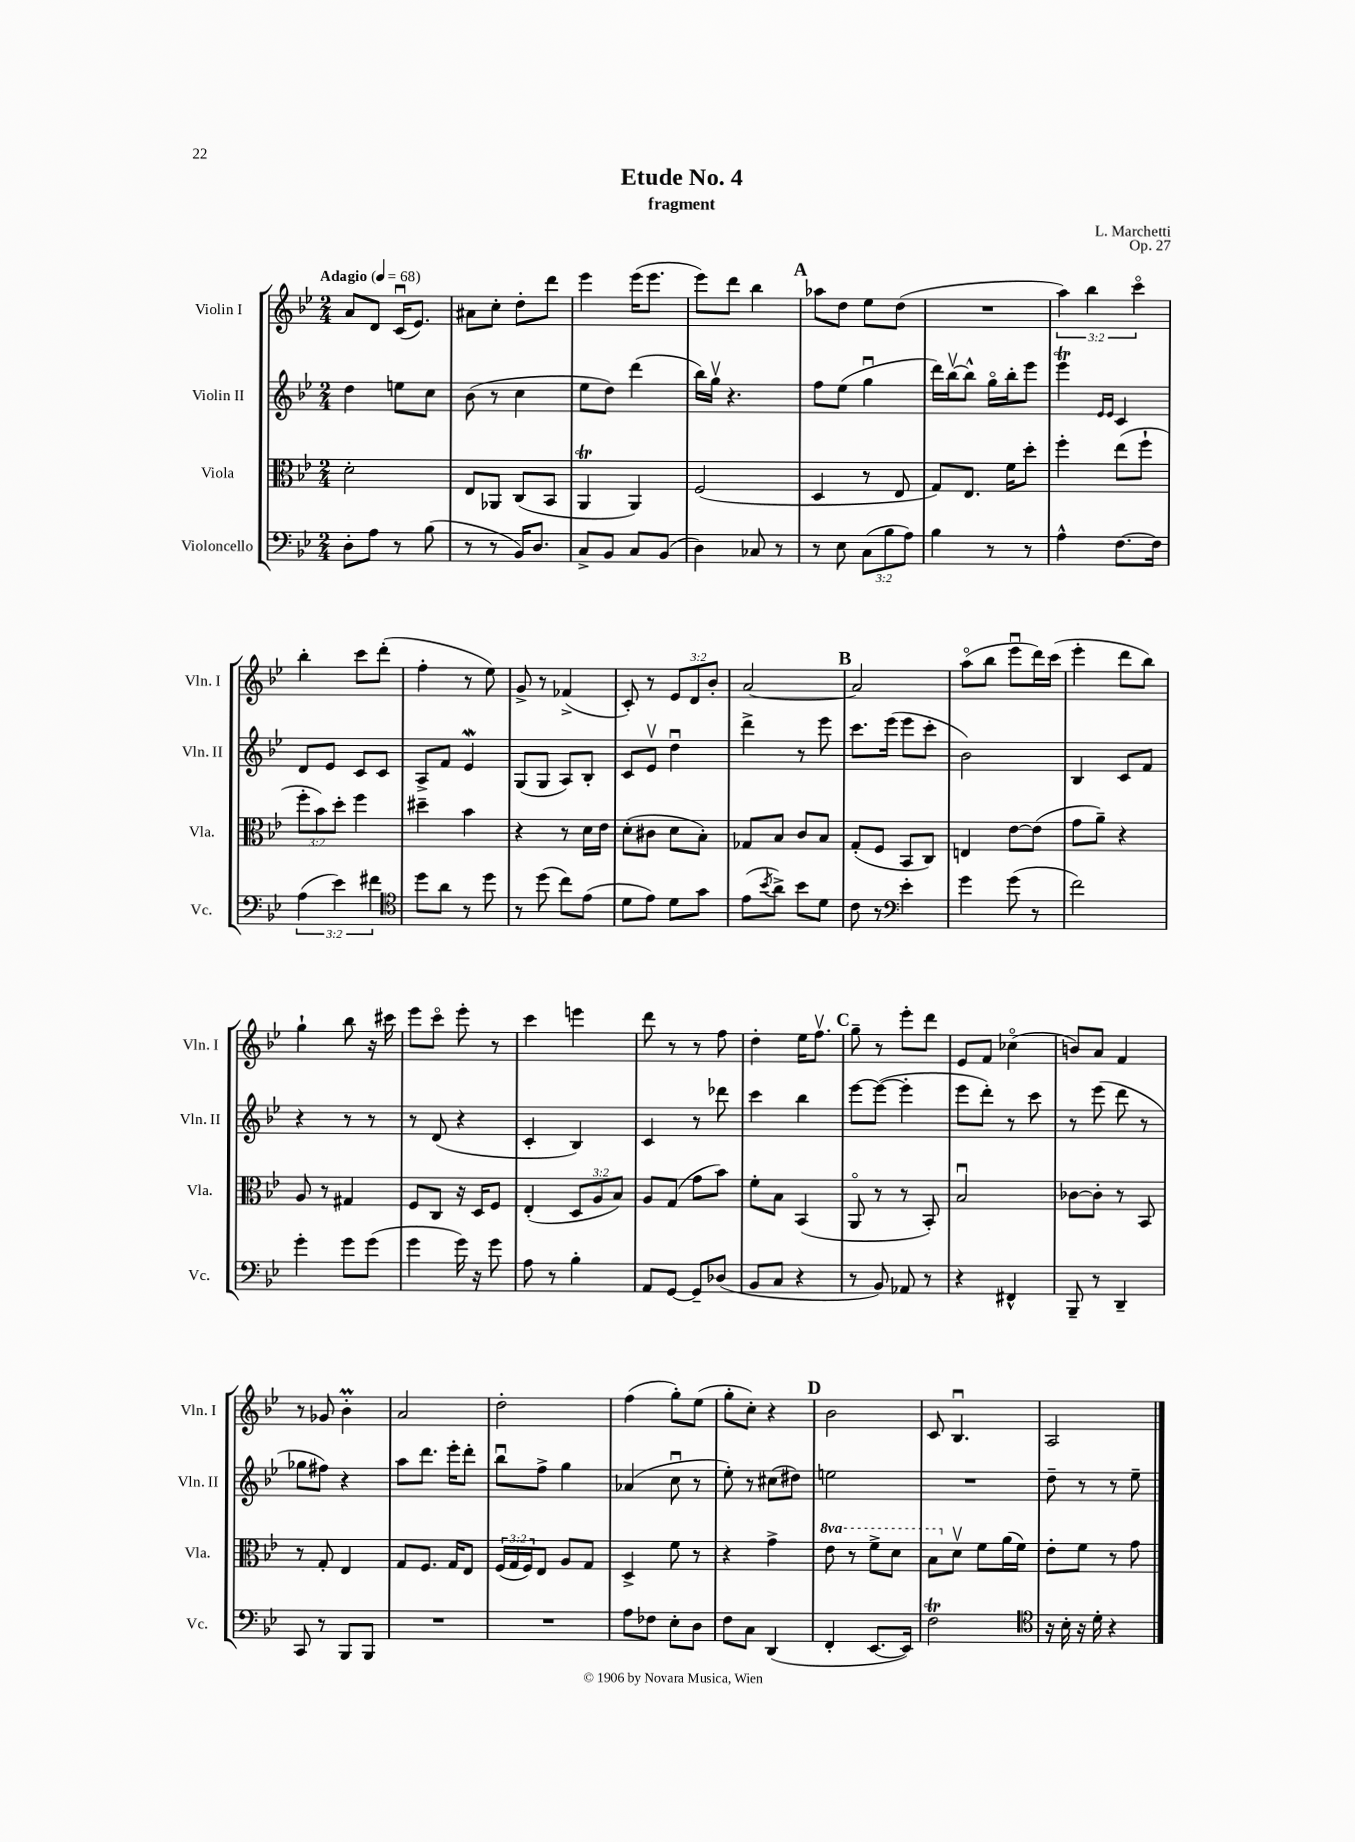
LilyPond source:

\header { title = "Etude No. 4" composer = "L. Marchetti" subtitle = "fragment" opus = "Op. 27" }
<<
\new StaffGroup <<
\new Staff = "s0" \with { instrumentName = "Violin I" shortInstrumentName = "Vln. I" } {
    \clef treble \key bes \major \numericTimeSignature \time 2/4 \override Staff.TupletNumber.text = #tuplet-number::calc-fraction-text \tempo "Adagio" 4 = 68
    a'8 d'8 c'16\downbow( ees'8.) |
    ais'8 c''8-. d''8-. d'''8 |
    ees'''4 ees'''16( ees'''8. |
    ees'''8) d'''8 bes''4 |
    \mark \markup { \bold "A" } aes''8 d''8 ees''8 d''8( |
    R2 |
    \tuplet 3/2 { a''4) bes''4 c'''4\flageolet } |
    bes''4-. c'''8 d'''8-.( |
    f''4-. r8 ees''8) |
    g'8-> r8 fes'4->( |
    c'8-.) r8 \tuplet 3/2 { ees'8 d'8 bes'8-. } |
    a'2~ |
    \mark \markup { \bold "B" } a'2 |
    a''8\flageolet( bes''8 ees'''8\downbow d'''16) c'''16( |
    ees'''4-. d'''8 bes''8) |
    g''4-! bes''8 r16 cis'''16 |
    ees'''8 c'''8\flageolet ees'''8-. r8 |
    c'''4 e'''4 |
    d'''8 r8 r8 f''8 |
    d''4-. ees''16 f''8.\upbow |
    \mark \markup { \bold "C" } g''8-- r8 ees'''8-. d'''8 |
    ees'8 f'8 ces''4\flageolet( |
    b'8) a'8 f'4 |
    r8 ges'8 bes'4-.\prall |
    a'2 |
    d''2-. |
    f''4( g''8-.) ees''8( |
    g''8-. c''8-.) r4 |
    \mark \markup { \bold "D" } bes'2 |
    c'8 bes4.\downbow |
    a2 \bar "|." |
}
\new Staff = "s1" \with { instrumentName = "Violin II" shortInstrumentName = "Vln. II" } {
    \clef treble \key bes \major \numericTimeSignature \time 2/4
    d''4 e''8 c''8 |
    bes'8( r8 c''4 |
    ees''8 d''8) d'''4( |
    bes''16) g''16\upbow r4. |
    \mark \markup { \bold "A" } f''8 ees''8( g''4\downbow |
    d'''16) bes''16~\upbow bes''8-^ g''16\flageolet bes''16-. ees'''8 |
    ees'''4\trill \grace { ees'16 ees'16 } c'4 |
    d'8 ees'8 c'8 c'8 |
    a8-> f'8 ees'4\mordent |
    g8( g8 a8) bes8-. |
    c'8 ees'8\upbow d''4\downbow |
    d'''4-> r8 ees'''8 |
    \mark \markup { \bold "B" } c'''8. ees'''16( ees'''8 c'''8-. |
    bes'2) |
    bes4 c'8 f'8 |
    r4 r8 r8 |
    r8 d'8( r4 |
    c'4-. bes4) |
    c'4 r8 des'''8 |
    c'''4 bes''4 |
    \mark \markup { \bold "C" } ees'''8~ ees'''8~( ees'''4-. |
    ees'''8 d'''8-.) r8 c'''8 |
    r8 ees'''8( d'''8 r8 |
    ges''8 fis''8) r4 |
    a''8 d'''8. ees'''16-. d'''8-. |
    bes''8\downbow f''8-> g''4 |
    aes'4( c''8\downbow r8 |
    ees''8-.) r8 cis''8( dis''8) |
    \mark \markup { \bold "D" } e''2 |
    R2 |
    d''8-- r8 r8 ees''8-- \bar "|." |
}
\new Staff = "s2" \with { instrumentName = "Viola" shortInstrumentName = "Vla." } {
    \clef alto \key bes \major \numericTimeSignature \time 2/4 \override Staff.TupletNumber.text = #tuplet-number::calc-fraction-text \set Staff.ottavationMarkups = #ottavation-simple-ordinals
    d'2-. |
    ees8 aes,8 c8( bes,8 |
    a,4\trill a,4) |
    f2( |
    \mark \markup { \bold "A" } d4 r8 ees8 |
    g8) ees8. f'16 d''8-. |
    f''4-. ees''8( f''8-! |
    \tuplet 3/2 { f''8-. bes'8) d''8-. } f''4 |
    dis''4-- bes'4 |
    r4 r8 d'16 ees'16 |
    d'8-.( cis'8 d'8 bes8-.) |
    ges8 bes8 c'8 bes8 |
    \mark \markup { \bold "B" } g8-.( f8 bes,8 c8) |
    e4 ees'8~ ees'8( |
    g'8 a'8--) r4 |
    a8 r8 gis4 |
    f8 c8 r16 d16 f8 |
    ees4-.( \tuplet 3/2 { d8 a8 bes8) } |
    a8 g8( g'8 bes'8) |
    f'8-. bes8 bes,4( |
    \mark \markup { \bold "C" } a,8\flageolet r8 r8 bes,8-.) |
    bes2\downbow |
    ces'8~ ces'8-. r8 bes,8 |
    r8 g8-. ees4 |
    g8 f8. g16 ees8 |
    \tuplet 3/2 { f16( g16 f16) } ees8 a8 g8 |
    d4-> f'8 r8 |
    r4 g'4-> |
    \mark \markup { \bold "D" } \ottava #1 ees''8 r8 f''8-> d''8 |
    bes'8 \ottava #0 d'8\upbow f'8 a'16( f'16) |
    ees'8-. f'8 r8 g'8 \bar "|." |
}
\new Staff = "s3" \with { instrumentName = "Violoncello" shortInstrumentName = "Vc." } {
    \clef bass \key bes \major \numericTimeSignature \time 2/4 \override Staff.TupletNumber.text = #tuplet-number::calc-fraction-text
    d8-. a8 r8 bes8( |
    r8 r8 bes,16) d8. |
    c8-> bes,8 c8 bes,8( |
    d4) ces8 r8 |
    \mark \markup { \bold "A" } r8 ees8 \tuplet 3/2 { c8( bes8 a8) } |
    bes4 r8 r8 |
    a4-^ f8.~ f16 |
    \tuplet 3/2 { a4( ees'4) fis'4 } |
    \clef tenor d''8 a'8 r8 d''8 |
    r8 d''8( c''8) ees'8( |
    d'8 ees'8) d'8 g'8 |
    ees'8( \acciaccatura { bes'8 } a'8->) bes'8 d'8 |
    \mark \markup { \bold "B" } c'8 r8 \clef bass ees'4-. |
    g'4 g'8( r8 |
    f'2) |
    g'4-. g'8 g'8( |
    g'4 g'16) r16 g'8 |
    a8 r8 bes4-. |
    a,8 g,8~ g,8-- des8( |
    bes,8 c8 r4 |
    \mark \markup { \bold "C" } r8 bes,8) aes,8 r8 |
    r4 fis,4-^ |
    bes,,8-- r8 d,4-- |
    c,8 r8 bes,,8 bes,,8 |
    R2 |
    R2 |
    a8 fes8 ees8-. d8 |
    f8 c8 d,4( |
    \mark \markup { \bold "D" } f,4-. ees,8.~ ees,16) |
    f2\trill |
    \clef tenor r16 bes16-. r16 d'16-. r4 \bar "|." |
}
>>
>>
\layout { \context { \Score \remove "Bar_number_engraver" } }
